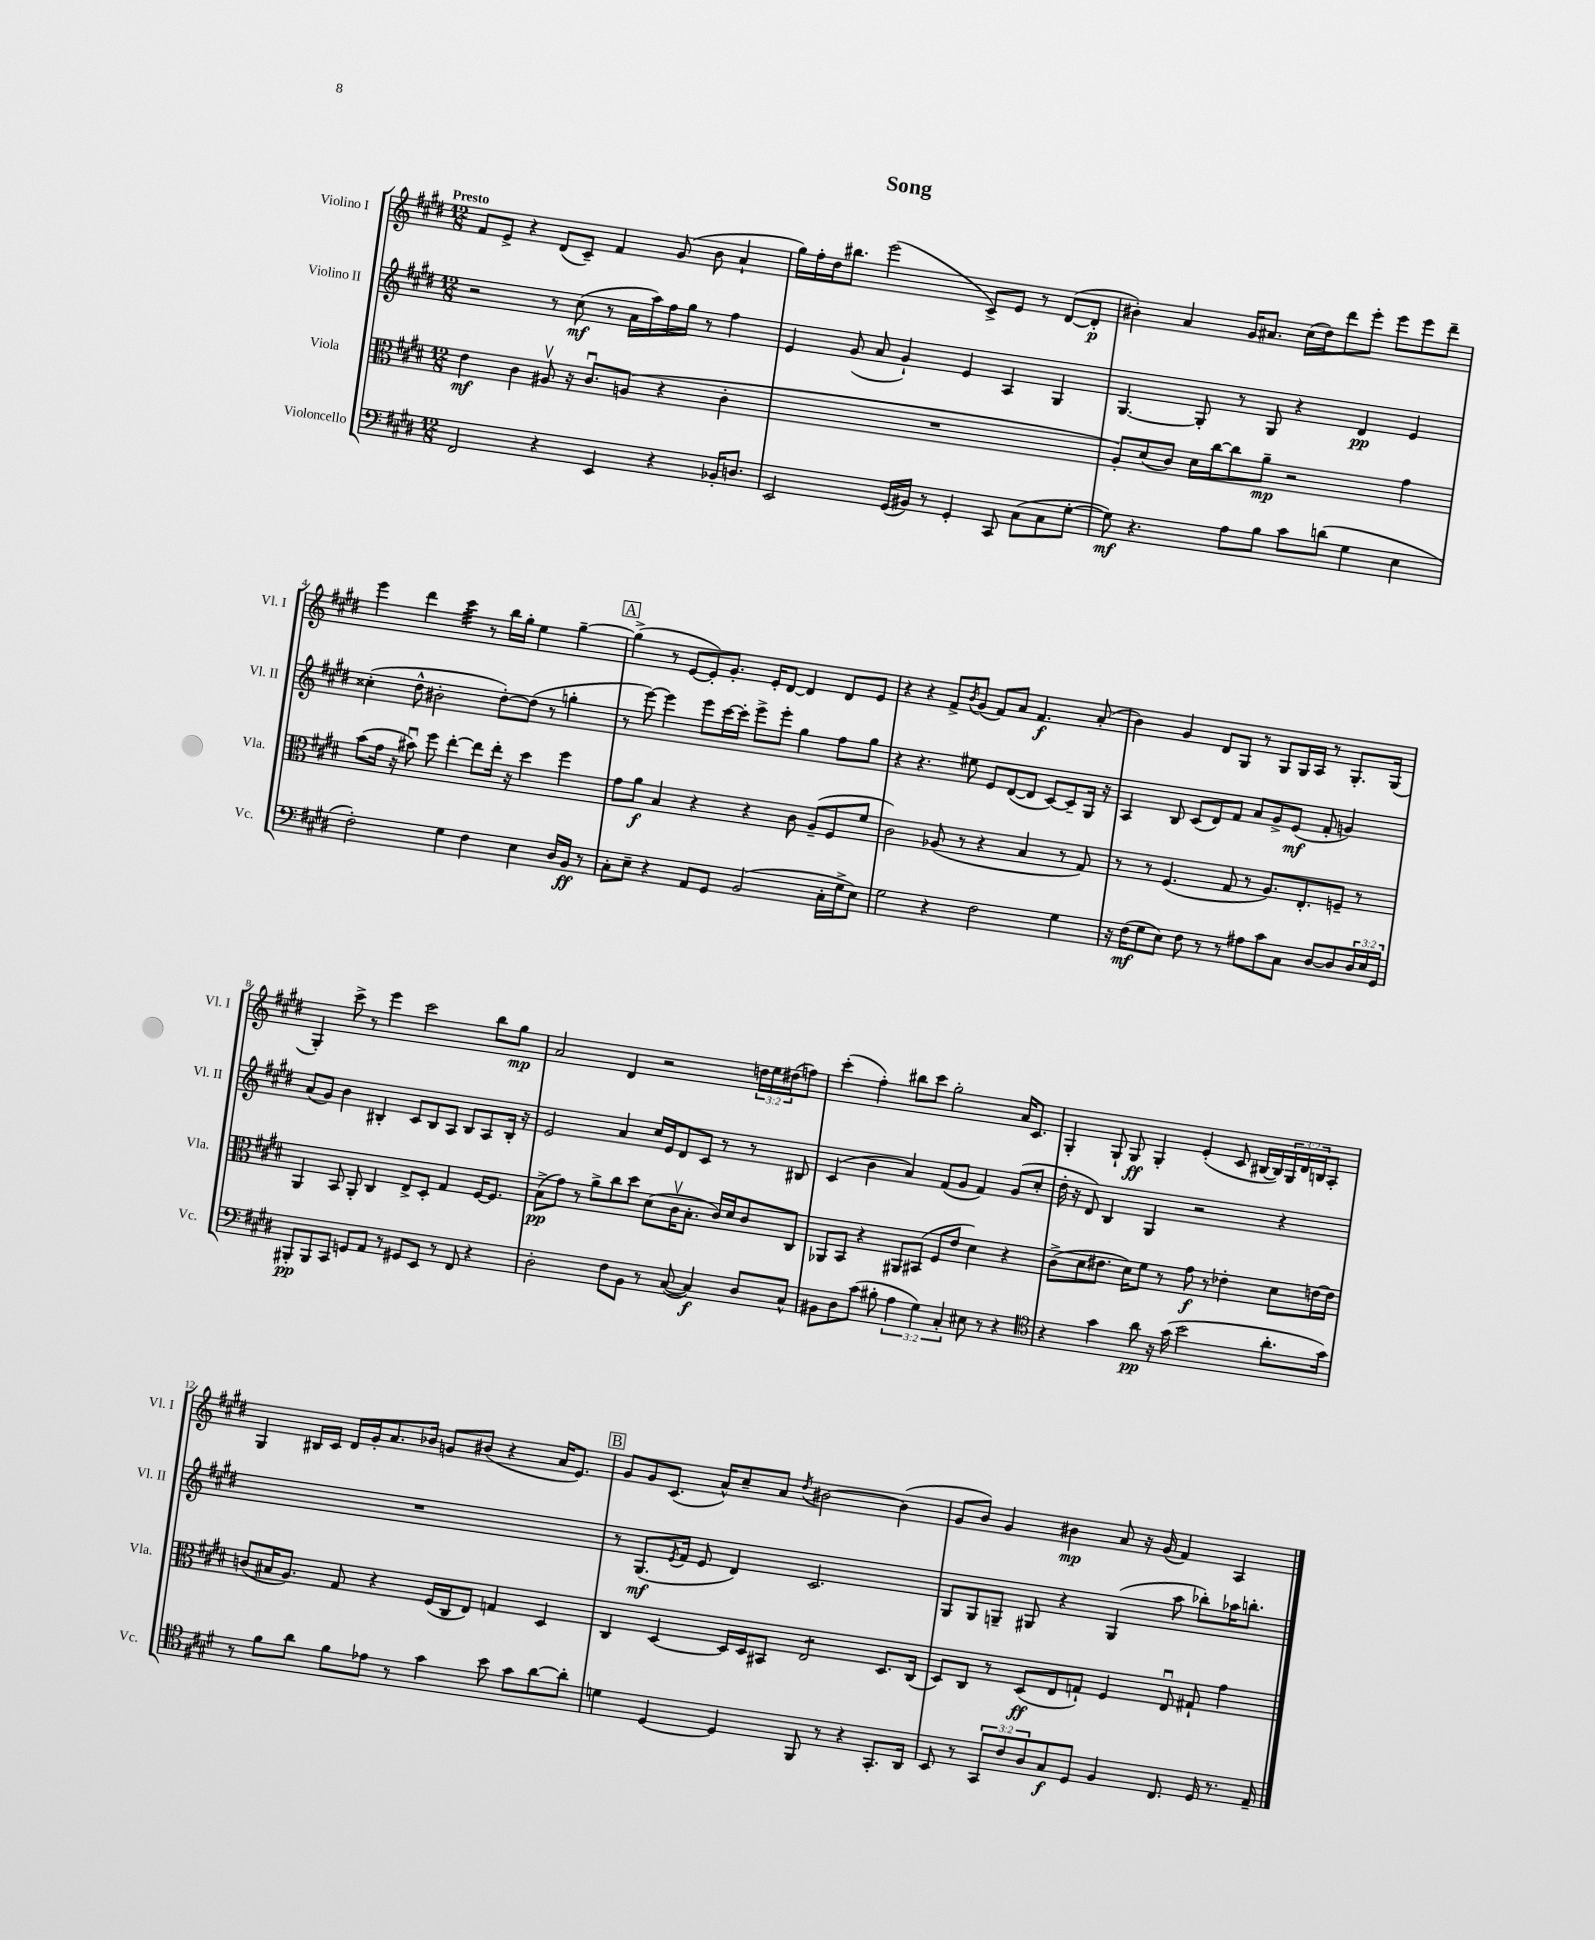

**kern	**kern	**kern	**kern
*staff4	*staff3	*staff2	*staff1
*clefF4	*clefC3	*clefG2	*clefG2
*k[f#c#g#d#]	*k[f#c#g#d#]	*k[f#c#g#d#]	*k[f#c#g#d#]
*M12/8	*M12/8	*M12/8	*M12/8
2FF#	4e	2r	8f#
.	.	.	8e^
.	4c#	.	4r
4r	8A#v	8r	(8d#
.	16r	(8cc#	8c#~)
.	8.c#u	.	.
4EE	.	8r	4f#
.	(8A	16a	.
.	.	16aa)	.
4r	4r	16ff#	(8g#
.	.	16gg#	.
.	.	8r	8b
16BB-'	4c#'	4ff#	4a`
8.D	.	.	.
=	=	=	=
2EE	1.r	4e	16gg#)
.	.	.	16ff#'
.	.	.	16dd#
.	.	.	8.bb#
.	.	(8g#	.
.	.	8a	(2eee
(16GG#	.	4g#`)	.
16BB#)	.	.	.
8r	.	.	.
4GG#'	.	4e	.
.	.	.	8c#^)
8CC#	.	4A	8e
(8C#	.	.	8r
8C#	.	4G#	([8d#
[8G#'	.	.	8d#']
=	=	=	=
8G#])	8A')	[4.G#	4b#')
4.r	(8d#	.	.
.	8c#)	.	4a
.	16d#	8G#']	.
.	[16cc#	.	.
8A	8cc#]	8r	16g#
.	.	.	8.a#
8B	8a~	8G#	.
8c#	2r	4r	(16cc#
.	.	.	16dd#)
(8d	.	.	8ddd#
4G#	.	4d#	8eee'
.	.	.	8eee
4E	4g#	4e	8eee
.	.	.	8ddd#~
=	=	=	=
2F#')	(8b	(4cc##'	4eee
.	16g#	.	.
.	16r	.	.
.	8b#u)	8dd#^^	4ddd#
.	8ff#	2b#'	.
4G#	[4ee'	.	4ccc#
4F#	8ee]	.	8r
.	16ee'	[8dd#')	16bb
.	16r	.	16gg#'
4E	4dd#	(8dd#]	4ee
.	.	8r	.
16D#	4ff#	4gg'	[4gg#~
16BB	.	.	.
8r	.	.	.
=	=	=	=
8C#'	8g#	8r	(4gg#^]
8E~	8a	[8eee)	.
4r	4B	4eee]	8r
.	.	.	[8e
8AA	4r	8eee	8e'])
8GG#	.	[16ccc#	8.g#'
.	.	16ccc#']	.
(2BB	4r	8eee^	.
.	.	.	16e'
.	.	8eee'	[8d#
.	8c#	4gg#	4d#]
.	(8A~	.	.
16C#'	8F#	8ff#	8d#
16G#^	.	.	.
8E)	8f#	8gg#	8e
=	=	=	=
2G#	2c#)	4r	4r
.	.	4.r	4r
4r	(8A-	.	8f#^
.	.	.	8qb
.	8r	8ee#	(8g#
2F#	4r	8e	8f#)
.	.	([8d#	8a
.	4B	8d#]	4.f#
.	.	[8c#)	.
4G#	8r	8c#~]	.
.	8G#)	16G#	(8a'
.	.	16r	.
=	=	=	=
16r	8r	4A	4b)
(16F#	.	.	.
8G#	8r	.	.
8E)	(4.F#	8B	4g#
8F#	.	(8c#	.
8r	.	8d#)	8d#
8r	8G#	8f#	8G#
8A#	8r	8a	8r
8c#	8.A)	8g#^	8G#
8C#	.	(8e	16G#
.	8.E'	.	16A
[8D#	.	8f#'	8r
8D#]	8F~	4g)	8.G#'
24D#	8r	.	.
24E	.	.	.
.	.	.	(16G#
24GG#	.	.	.
=	=	=	=
8BBB#'	4AA	(8a	4G#')
8BBB#	.	8g#)	.
8CC#	8BB	4b	8ccc#^
8GG	8AA'	.	8r
8AA	4C#	4B#'	4eee
8r	.	.	.
8GG#	8E^	8c#	2ccc#
8EE	8D#'	8B#	.
8r	4G#	8A	.
8FF#	.	8B#	.
4r	[16F#	8A	8bb
.	8.F#]	.	.
.	.	16B#'	8gg#
.	.	16r	.
=	=	=	=
2D#'	(8B^	2e	2a
.	8g#)	.	.
.	8r	.	.
.	8a^	.	.
8F#	8cc#	4a	4d#
8BB	8dd#	.	.
8r	(8d#	16cc#	2r
.	.	16e	.
([8C#	16c#v	8d#	.
.	8.B'	.	.
4C#])	.	8c#	.
.	16c#)	8r	.
.	16d#	.	.
8D#	8c#	8r	24dd
.	.	.	24ee
.	.	.	(24dd#
8C#^^	8C#	8B#	8ff)
=	=	=	=
8BB#	8AA-	(4c#	(4ccc#'
8D#	8BB	.	.
(8c#	4r	4b	4ff#')
8B#'	.	.	.
6A	8AA#	4a)	8bb#
.	(8BB#	.	8ccc#
6G#)	.	.	.
.	8F#	(8f#	2gg#'
6C#'	.	.	.
.	8e	8g#	.
8E#	4d#)	4f#)	.
8r	.	.	.
4r	4r	(8g#	16a
.	.	.	8.c#
.	.	8cc#'	.
=	=	=	=
*clefC4	*	*	*
4r	(8c#^	16dd#'	4G#'
.	.	16r	.
.	8d#	8d#)	.
4g#	8.e#	4B	8G#`
.	.	.	8G#
.	16d#)	.	.
8a	8f#	4G#	4G#'
16r	8r	.	.
(16g#	.	.	.
2b	8g#	2r	(4e'
.	8r	.	.
.	4e-'	.	8c#
.	.	.	[16B#
.	.	.	16B#])
8.a'	8d#	4r	24G#
.	.	.	24d#
.	.	.	24B
.	[16e	.	8A'
16g#)	16e]	.	.
=	=	=	=
8r	(8c	1.r	4G#
8f#	16B#	.	.
.	8.A)	.	.
8a	.	.	16B#
.	.	.	16c#
8f#	8G#	.	16d#
.	.	.	16g#'
8e-	4r	.	8.a
8r	.	.	.
.	.	.	16b-
4g#	(16F#	.	8g
.	16C#	.	.
.	8E)	.	(8b#
8b	4G	.	4r
8g#	.	.	.
[8a	4D#	.	16a
.	.	.	8.e)
8a']	.	.	.
=	=	=	=
4d	4C#	8r	8g#
.	.	(8.G#	8g#
[4D#	[4D#	.	(8.c#
.	.	8qe	.
.	.	16f#	.
.	.	8e	.
.	.	.	16a^^)
4D#]	16D#]	4d#)	8cc#~
.	16D#	.	.
.	8BB#	.	8a
.	.	.	8qdd#
8FF#	2E	2.c#	[2b#
8r	.	.	.
4r	.	.	.
8.GG#'	8.D#	.	(4b#]
16AA	(16C#	.	.
=	=	=	=
8BB	8D#)	8G#	8g#
8r	8C#	8G#	8b)
12GG#	8r	8G~	4g#
12c#	.	.	.
.	(8D#	8G#	.
12A	.	.	.
8G#	8E	4r	4b#
8D#	8G`)	.	.
4F#	4F#	(4G#	8a
.	.	.	16r
.	.	.	(16g#
8.C#	8Eu	8aa	4f#)
.	8G#`	8bb-')	.
16D#	.	.	.
8.r	4g#	16aa-	4A
.	.	8.bb'	.
16E~	.	.	.
==	==	==	==
*-	*-	*-	*-
